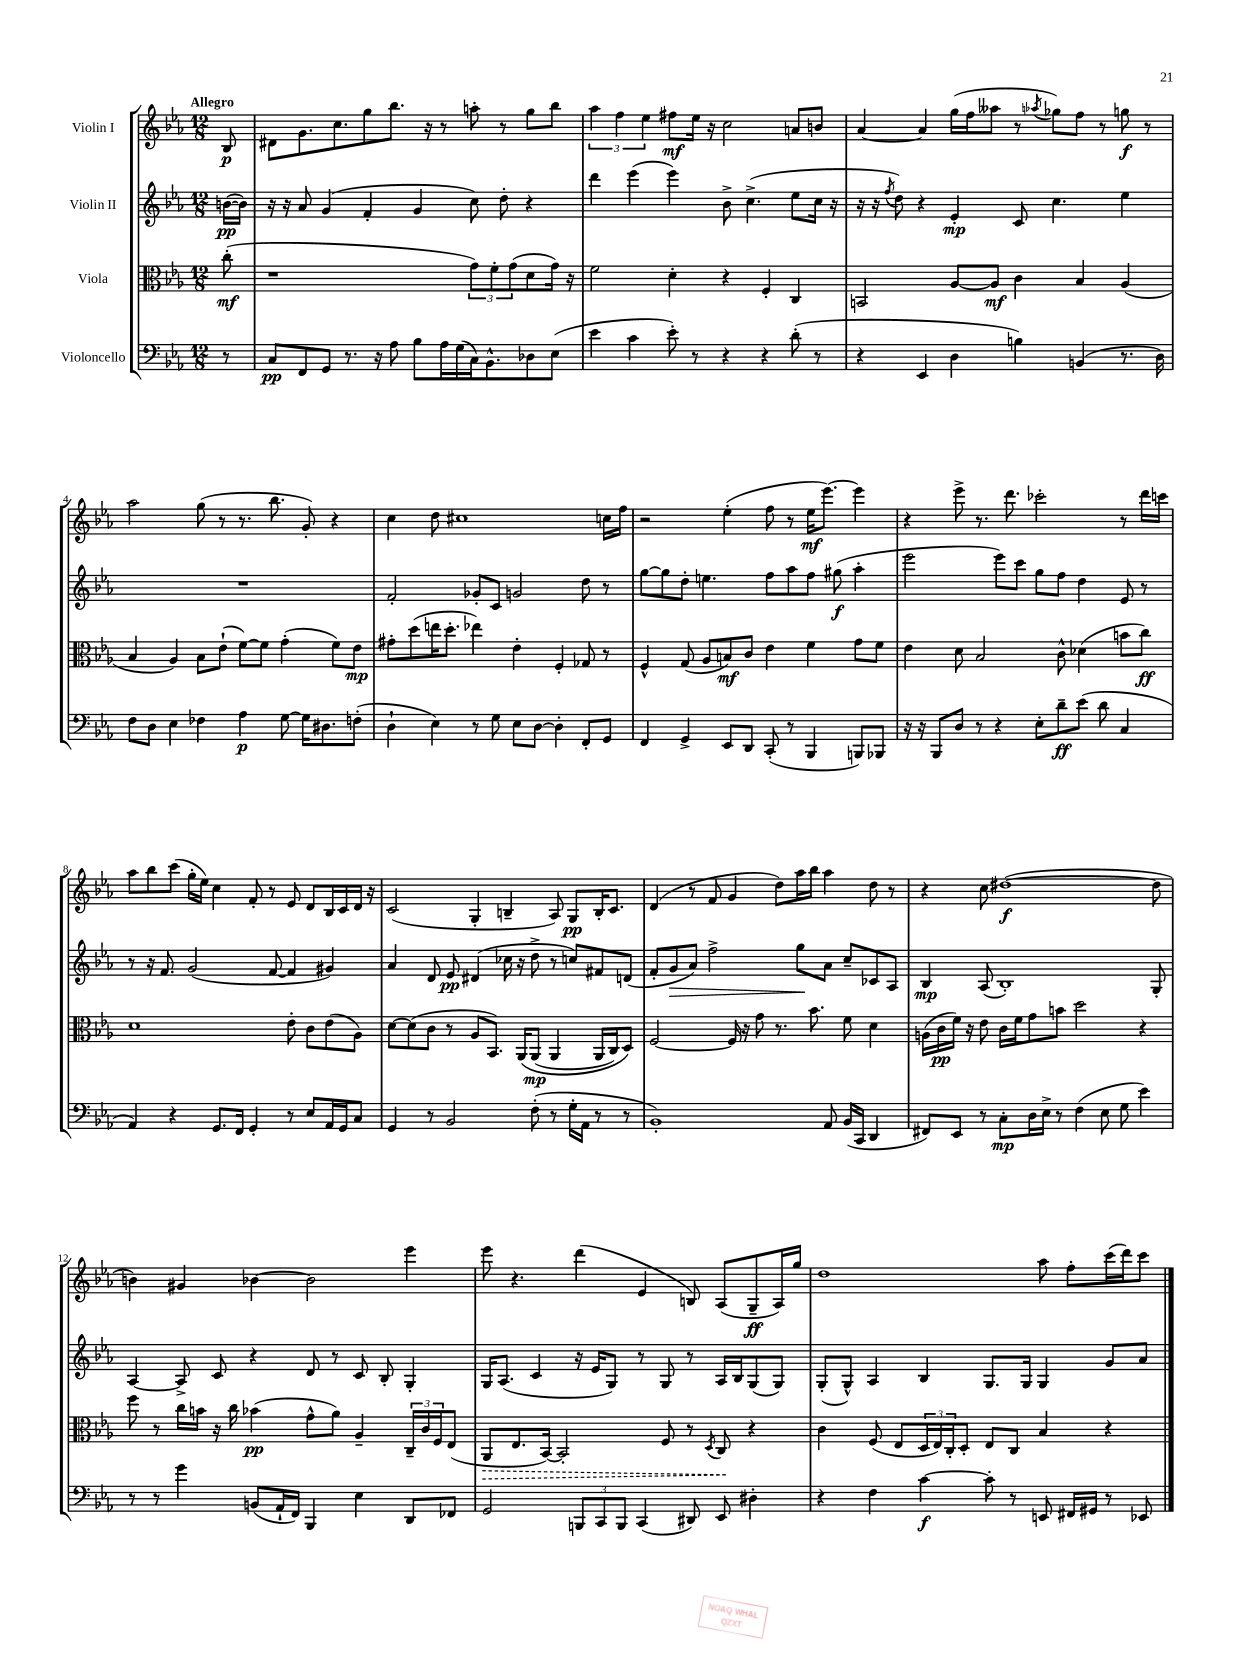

**kern	**kern	**kern	**kern
*staff4	*staff3	*staff2	*staff1
*clefF4	*clefC3	*clefG2	*clefG2
*k[b-e-a-]	*k[b-e-a-]	*k[b-e-a-]	*k[b-e-a-]
*M12/8	*M12/8	*M12/8	*M12/8
8r	(8cc'\	([16b\LL	8B-/
.	.	16b\]JJ)	.
=	=	=	=
8C/L	1r	16r	8d#\L
.	.	16r	.
8FF/	.	8a-/	8.g\
8GG/J	.	(4g/	.
.	.	.	8.cc\
8.r	.	.	.
.	.	4f'/	8gg\
16r	.	.	.
8A-\	.	.	8.bb-\J
8B-\L	.	4g/	.
.	.	.	16r
16A-\L	.	.	8r
(16G\	.	.	.
16C\J)	12g\L)	8cc\)	8aa'\
8.BB-^^\	.	.	.
.	12f'\	.	.
.	.	8dd'\	8r
.	(12g\	.	.
8D-\	8d\	4r	8gg\L
(8E-\J	16g\Jk)	.	8bb-\J
.	16r	.	.
=	=	=	=
4e-\	2f\	4ddd\	6aa-\
.	.	.	6ff\
4c\	.	(4eee-\	.
.	.	.	6ee-\
8e-'\)	4d'\	4eee-\)	8ff#\L
8r	.	.	16ee-\Jk
.	.	.	16r
4r	4r	8b-^\	2cc\
.	.	(4.cc^\	.
4r	4F'/	.	.
(8d'\	4C/	8ee-\L	8a/L
8r	.	16cc\Jk	8b/J
.	.	16r	.
=	=	=	=
4r	2BB/	16r	[4a-/
.	.	16r	.
.	.	8qff/	.
.	.	8dd\)	.
4EE-/	.	4r	4a-/]
4D\	[8A-/L	4e-'/	(16gg\LL
.	.	.	16ff\J
.	8A-/]J	.	8aa--\J
4B\)	4c\	8c/	8r
.	.	.	8qaa-/
.	.	4.cc\	8gg-\L)
(4BB/	4B-/	.	8ff\J
.	.	.	8r
8.r	(4A-/	4ee-\	8gg\
.	.	.	8r
16D\)	.	.	.
=	=	=	=
8F\L	4B-/	1.r	2aa-\
8D\J	.	.	.
4E-\	4A-/)	.	.
4F-\	8B-\L	.	(8gg\
.	(8e-`\J	.	8r
4A-\	[8f\L)	.	8.r
.	8f\]J	.	.
.	.	.	8.bb-\
[8G\	(4g'\	.	.
16G\]LK	.	.	8g'/)
8.D#\	.	.	.
.	8f\L)	.	4r
(8F'\J	8e-\J	.	.
=	=	=	=
4D`\	8g#'\L	2f'/	4cc\
.	(8dd\	.	.
4E-\)	16ee\K	.	8dd\
.	8.dd'\J	.	.
.	.	.	1cc#
8r	4ee-\)	8g-'/L	.
8G\	.	8c/J	.
8E-\L	4e-'\	2g/	.
[8D\J	.	.	.
4D'\]	4F'/	.	.
8FF'/L	8G-/	8dd\	.
8GG/J	8r	8r	16cc\LL
.	.	.	16ff\JJ
=	=	=	=
4FF/	4F^^/	[8gg\L	2r
.	.	8gg\]	.
4GG^/	(8G/	8dd'\J	.
.	8A-/L	4.ee\	.
8EE-/L	8B/)	.	(4ee-'\
8DD/J	8c/J	.	.
(8CC'/	4e-\	8ff\L	8ff\
8r	.	8aa-\	8r
4BBB-/	4f\	8ff\J	16ee-\LK
.	.	.	[8.eee-\J)
.	.	(8gg#\	.
8BBB/L)	8g\L	4aa-'\	4eee-\]
8BBB-/J	8f\J	.	.
=	=	=	=
16r	4e-\	2eee-\	4r
16r	.	.	.
8BBB-/L	.	.	.
8D/J	8d\	.	8eee-^\
8r	2B-/	.	8.r
4r	.	8eee-\L)	.
.	.	.	8.ddd\
.	.	8ccc\J	.
8E-'\L	.	8gg\L	2ccc-'\
8d~\	8c^^\	8ff\J	.
(8e-\J	(4d-\	4dd\	.
8d\	.	.	.
4C/	8b\L	8e-/	8r
.	8cc\J)	8r	16ddd\LL
.	.	.	16ccc\JJ
=	=	=	=
4AA-/)	1d	8r	8aa-\L
.	.	16r	8bb-\
.	.	8.f/	.
4r	.	.	(8ccc\J
.	.	(2g/	16gg'\LL
.	.	.	16ee-\JJ)
8.GG/L	.	.	4cc\
16FF/Jk	.	.	.
4GG'/	.	.	8f'/
.	.	[8f/	8r
8r	8e-'\	4f/]	8e-/
8E-/L	8c\L	.	8d/L
16AA-/L	(8e-\	4g#/)	16B-/L
16GG/J	.	.	16c/
8C/J	8A-\J)	.	16d/JJ
.	.	.	16r
=	=	=	=
4GG/	[8d\L	4a-/	(2c/
.	(8d\]	.	.
8r	8c\J	8d/	.
2BB-/	8r	8e-/	.
.	8A-/L	(4d#/	4G'/
.	8.BB-/J)	.	.
.	.	16cc-\	4B~/
.	&(16AA-/LK	16r	.
(8F'\	(8AA-/J	8dd^\	.
8r	4AA-/	8r	8A-/)
16G'\LL	.	8cc/L)	8G/L
16AA-\JJ	.	.	.
8r	16AA-/LL	8f#/	16B'/K
.	16C/J)	.	8.c/J
8r	8D/J&)	(8d/J	.
=	=	=	=
1BB-')	[2F/	8f'/L	(4d/
.	.	8g/	.
.	.	8a-/J)	8r
.	.	2ff^\	8f/
.	16F/]	.	4g/
.	16r	.	.
.	8g\	.	.
.	8.r	.	8dd\L)
.	.	8gg\L	16aa-\L
.	8.b-\	.	16bb-\JJ
8AA-/	.	8a-\J	4aa-\
(16BB-/LL	8f\	8cc~/L	.
16CC/JJ	.	.	.
4DD/	4d\	8c-/	8dd\
.	.	8A-/J	8r
=	=	=	=
8FF#/L)	(16A\LL	4B-/	4r
.	16c\	.	.
8EE-/J	16f\JJ)	.	.
.	16r	.	.
8r	8e-\	(8A-/	8cc\
8C'\L	16c\LL	1B-')	([1dd#
.	16f\J	.	.
16D\L	8g\	.	.
16E-^\JJ	.	.	.
8r	8b\J	.	.
(4F\	2dd\	.	.
8E-\	.	.	.
8G\	.	.	.
4e-\)	4r	.	.
.	.	8G'/	8dd#\]
=	=	=	=
8r	8ff\	[4A-/	4b\)
8r	8r	.	.
4g\	16cc\LL	8A-^/]	4g#/
.	16b\JJ	.	.
.	16r	8c/	.
.	16cc\	.	.
(8BB/L	(4b-\	4r	[4b-\
16AA-`/L	.	.	.
16FF/JJ)	.	.	.
4BBB-/	8g^^\L	8d/	2b-\]
.	8a-\J)	8r	.
4E-\	4A-~/	8c/	.
.	.	8B-'/	.
8DD/L	24C~/LL	4G'/	4eee-\
.	24c/	.	.
.	24F/J	.	.
8FF-/J	(8E-/J	.	.
=	=	=	=
2GG/	8AA-/L	16G/LK	8eee-\
.	.	(8.A-/J	.
.	8.E-/	.	4.r
.	.	4c/	.
.	[16BB-/Jk)	.	.
.	2BB-'/]	.	.
12BBB/L	.	16r	(4ddd\
.	.	16e-/LK	.
12CC/	.	.	.
.	.	8G/J)	.
12BBB/J	.	.	.
(4CC/	.	8r	4e-/
.	8F/	8G/	.
8DD#/)	8r	8r	8B/)
.	8qD/	.	.
8EE-/	8C/	16A-/LL	(8A-/L
.	.	16B-/J	.
4D#'\	4r	(8G/	8G~/
.	.	8G/J)	16A-/L)
.	.	.	16gg/JJ
=	=	=	=
4r	4c\	(8G'/L	1dd
.	.	8G^^/J)	.
4F\	(8F/	4A-/	.
.	8E-/L	.	.
[4c\	24D/L	4B-/	.
.	24E-/)	.	.
.	24C'/J	.	.
.	8D'/J	.	.
8c'\]	8E-/L	8.G/L	.
8r	8C/J	.	.
.	.	16G/Jk	.
8EE/	4B-/	4G/	8aa-\
16FF#/LL	.	.	8ff'\L
16GG#/JJ	.	.	.
8r	4r	8g/L	(16ccc\L
.	.	.	16ddd\J)
8EE-/	.	8a-/J	8ccc\J
==	==	==	==
*-	*-	*-	*-
